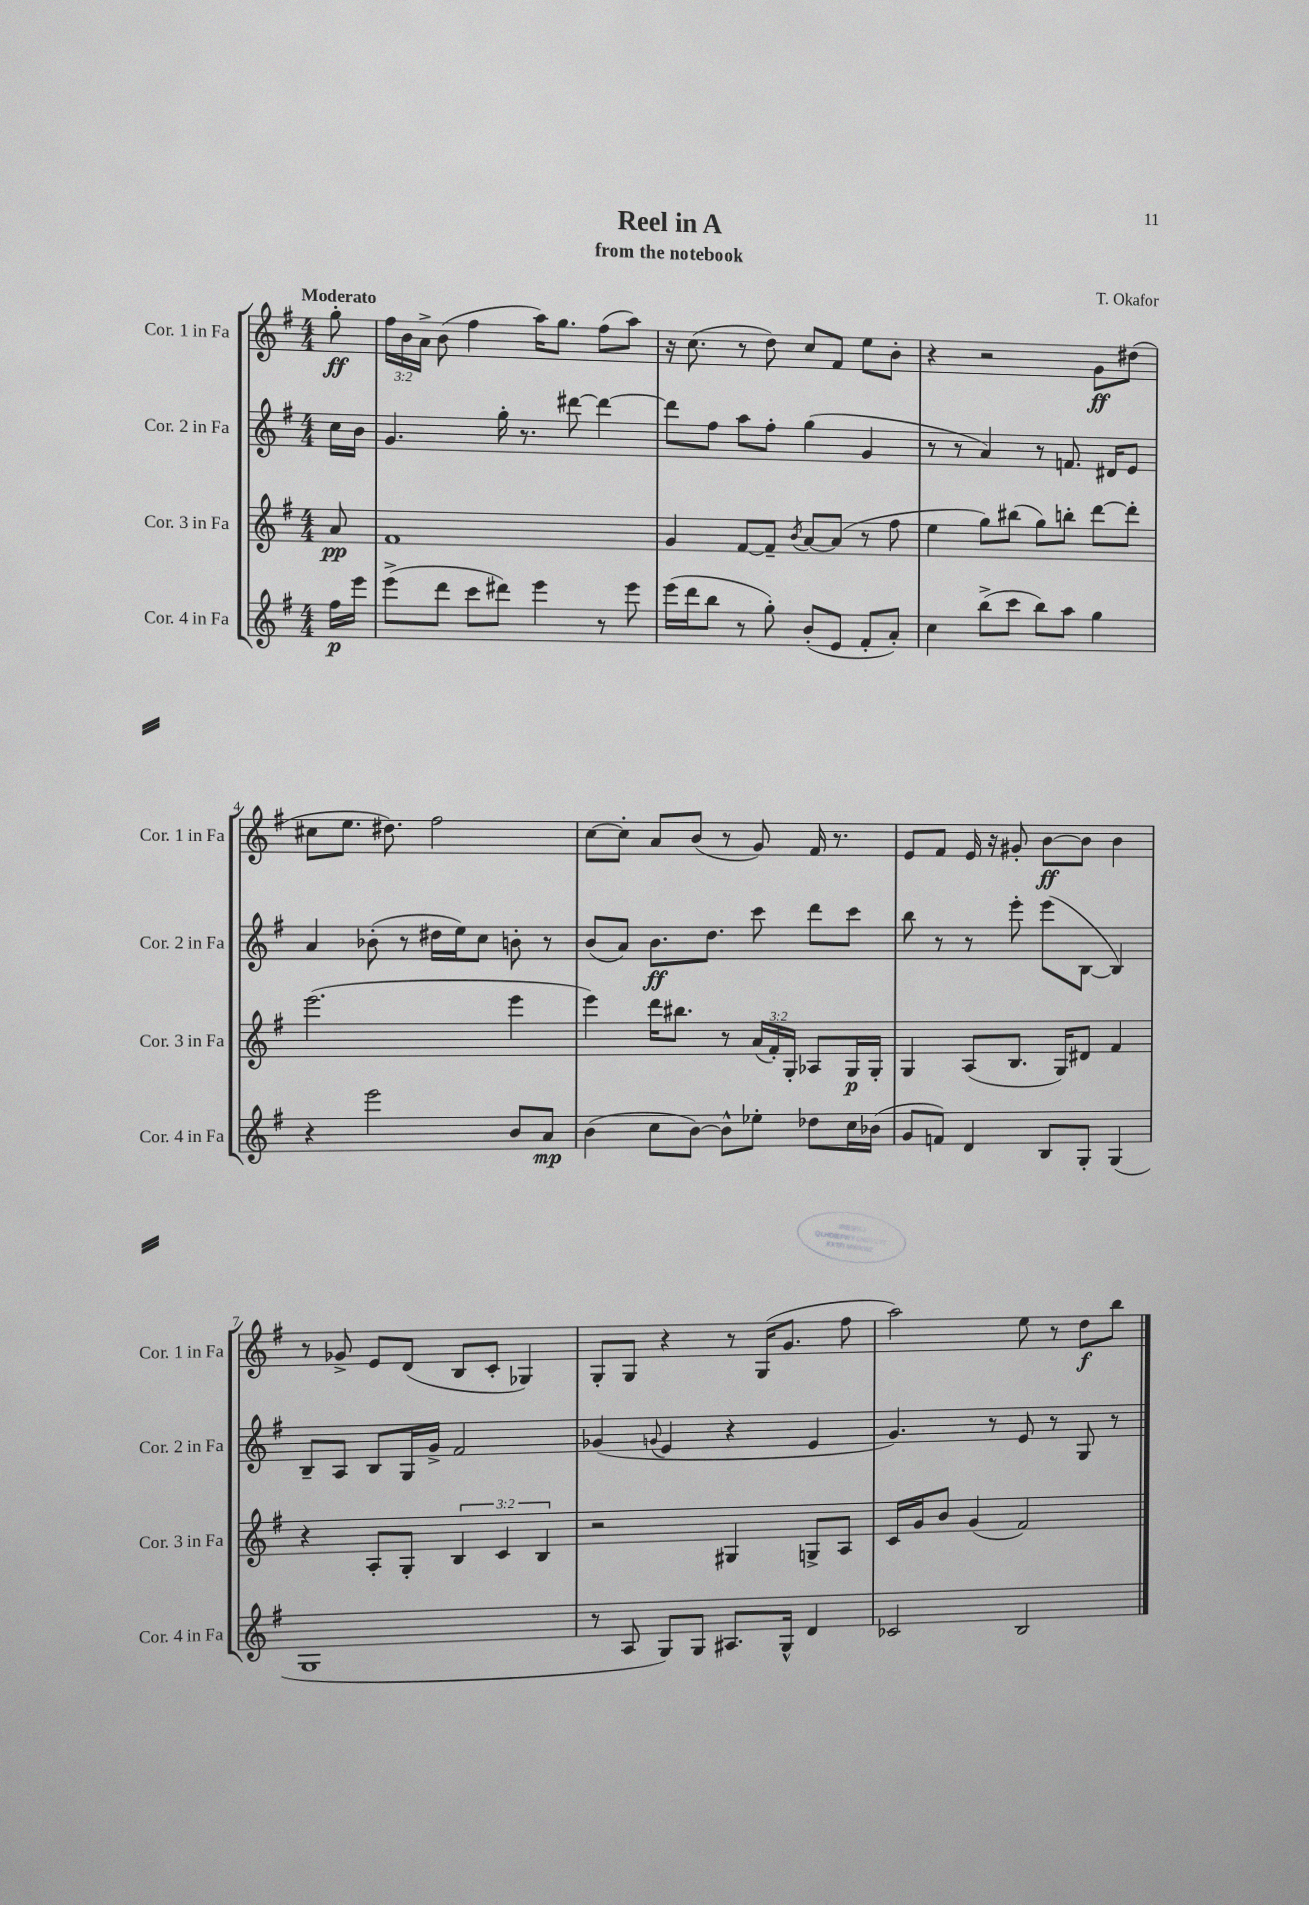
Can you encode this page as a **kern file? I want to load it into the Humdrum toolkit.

**kern	**kern	**kern	**kern
*staff4	*staff3	*staff2	*staff1
*clefG2	*clefG2	*clefG2	*clefG2
*k[f#]	*k[f#]	*k[f#]	*k[f#]
*M4/4	*M4/4	*M4/4	*M4/4
16ff#\LL	8a/	16cc\LL	8gg'\
16eee\JJ	.	16b\JJ	.
=	=	=	=
(8eee^\L	1f#	4.g/	24ff#\LL
.	.	.	24b\
.	.	.	24a^\JJ
8ddd\J	.	.	(8b\
8ccc\L	.	.	4ff#\
8ddd#\J)	.	16gg'\	.
.	.	8.r	.
4eee\	.	.	16aa\LK)
.	.	.	8.gg\J
.	.	[8ddd#\	.
8r	.	4ddd#\_	(8ff#\L
8eee\	.	.	8aa\J)
=	=	=	=
(16eee\LL	4g/	8ddd#\]L	16r
16ddd\J	.	.	(8.cc\
8bb\J	.	8ff#\J	.
8r	[8f#/L	8aa\L	8r
8gg'\)	8f#~/]J	8ff#'\J	8dd\)
.	8qb/	.	.
(8b'/L	[8a/L	(4gg\	8cc/L
8e/J	(8a/]J	.	8f#/J
8f#'/L	8r	4g/	8ee\L
8a'/J)	8ff#\	.	8b'\J
=	=	=	=
4cc\	4ee\	8r	4r
.	.	8r	.
(8bb^\L	8gg\L)	4a/)	2r
8ccc\J	(8bb#\J	.	.
8bb\L)	8gg\L)	8r	.
8aa\J	8bb'\J	8.f/	.
4gg\	[8ddd\L	.	8g\L
.	.	16d#/LK	.
.	8ddd'\]J	8e/J	(8dd#\J
=	=	=	=
4r	(2.eee\	4a/	8cc#\L
.	.	.	8.ee\J
2eee\	.	(8b-'\	.
.	.	.	8.dd#\)
.	.	8r	.
.	.	16dd#\LL	2ff#\
.	.	16ee\J)	.
.	.	8cc\J	.
8b/L	4eee\	8b'\	.
8a/J	.	8r	.
=	=	=	=
(4b\	4eee\)	(8b/L	[8cc\L
.	.	8a/J)	8cc'\]J
8cc\L	16ddd\LK	8.b\L	8a/L
.	8.bb#\J	.	.
[8b\J)	.	.	(8b/J
.	.	8.dd\J	.
8b^^\]L	8r	.	8r
8ee-'\J	(24a/LL	8ccc\	8g/)
.	24f#'/)	.	.
.	24G'/JJ	.	.
8dd-\L	8A-/L	8ddd\L	16f#/
.	.	.	8.r
16cc\L	16G/L	8ccc\J	.
(16b-\JJ	16G'/JJ	.	.
=	=	=	=
8g/L	4G/	8bb\	8e/L
8f/J)	.	8r	8f#/J
4d/	(8A/L	8r	16e/
.	.	.	16r
.	8.B/J	8eee'\	8g#'/
8B/L	.	(8eee\L	[8b\L
.	16G/LK)	.	.
8G'/J	8d#/J	[8B\J	8b\]J
(4G/	4f#/	4B/])	4b\
=	=	=	=
1G	4r	8B~/L	8r
.	.	8A/J	8g-^/
.	8A'/L	8B/L	8e/L
.	8G'/J	16G/L	(8d/J
.	.	16g^/JJ	.
.	6B/	2f#/	8B/L
.	.	.	8c'/J
.	6c/	.	.
.	.	.	4G-/)
.	6B/	.	.
=	=	=	=
8r	2r	(4g-/	8G'/L
8A/	.	.	8G/J
.	.	8qqg/	.
8G/L)	.	4e/	4r
8G/J	.	.	.
8.A#/L	4G#/	4r	8r
.	.	.	(16G/LK
16G^^/Jk	.	.	8.g/J
4d/	8G^/L	4e/	.
.	8A/J	.	8ff#\
=	=	=	=
2c-/	16c/LL	4.g/)	2aa\)
.	16g/J	.	.
.	8b/J	.	.
.	(4g/	.	.
.	.	8r	.
2B/	2f#/)	8e/	8ee\
.	.	8r	8r
.	.	8G/	8dd\L
.	.	8r	8bb\J
==	==	==	==
*-	*-	*-	*-
